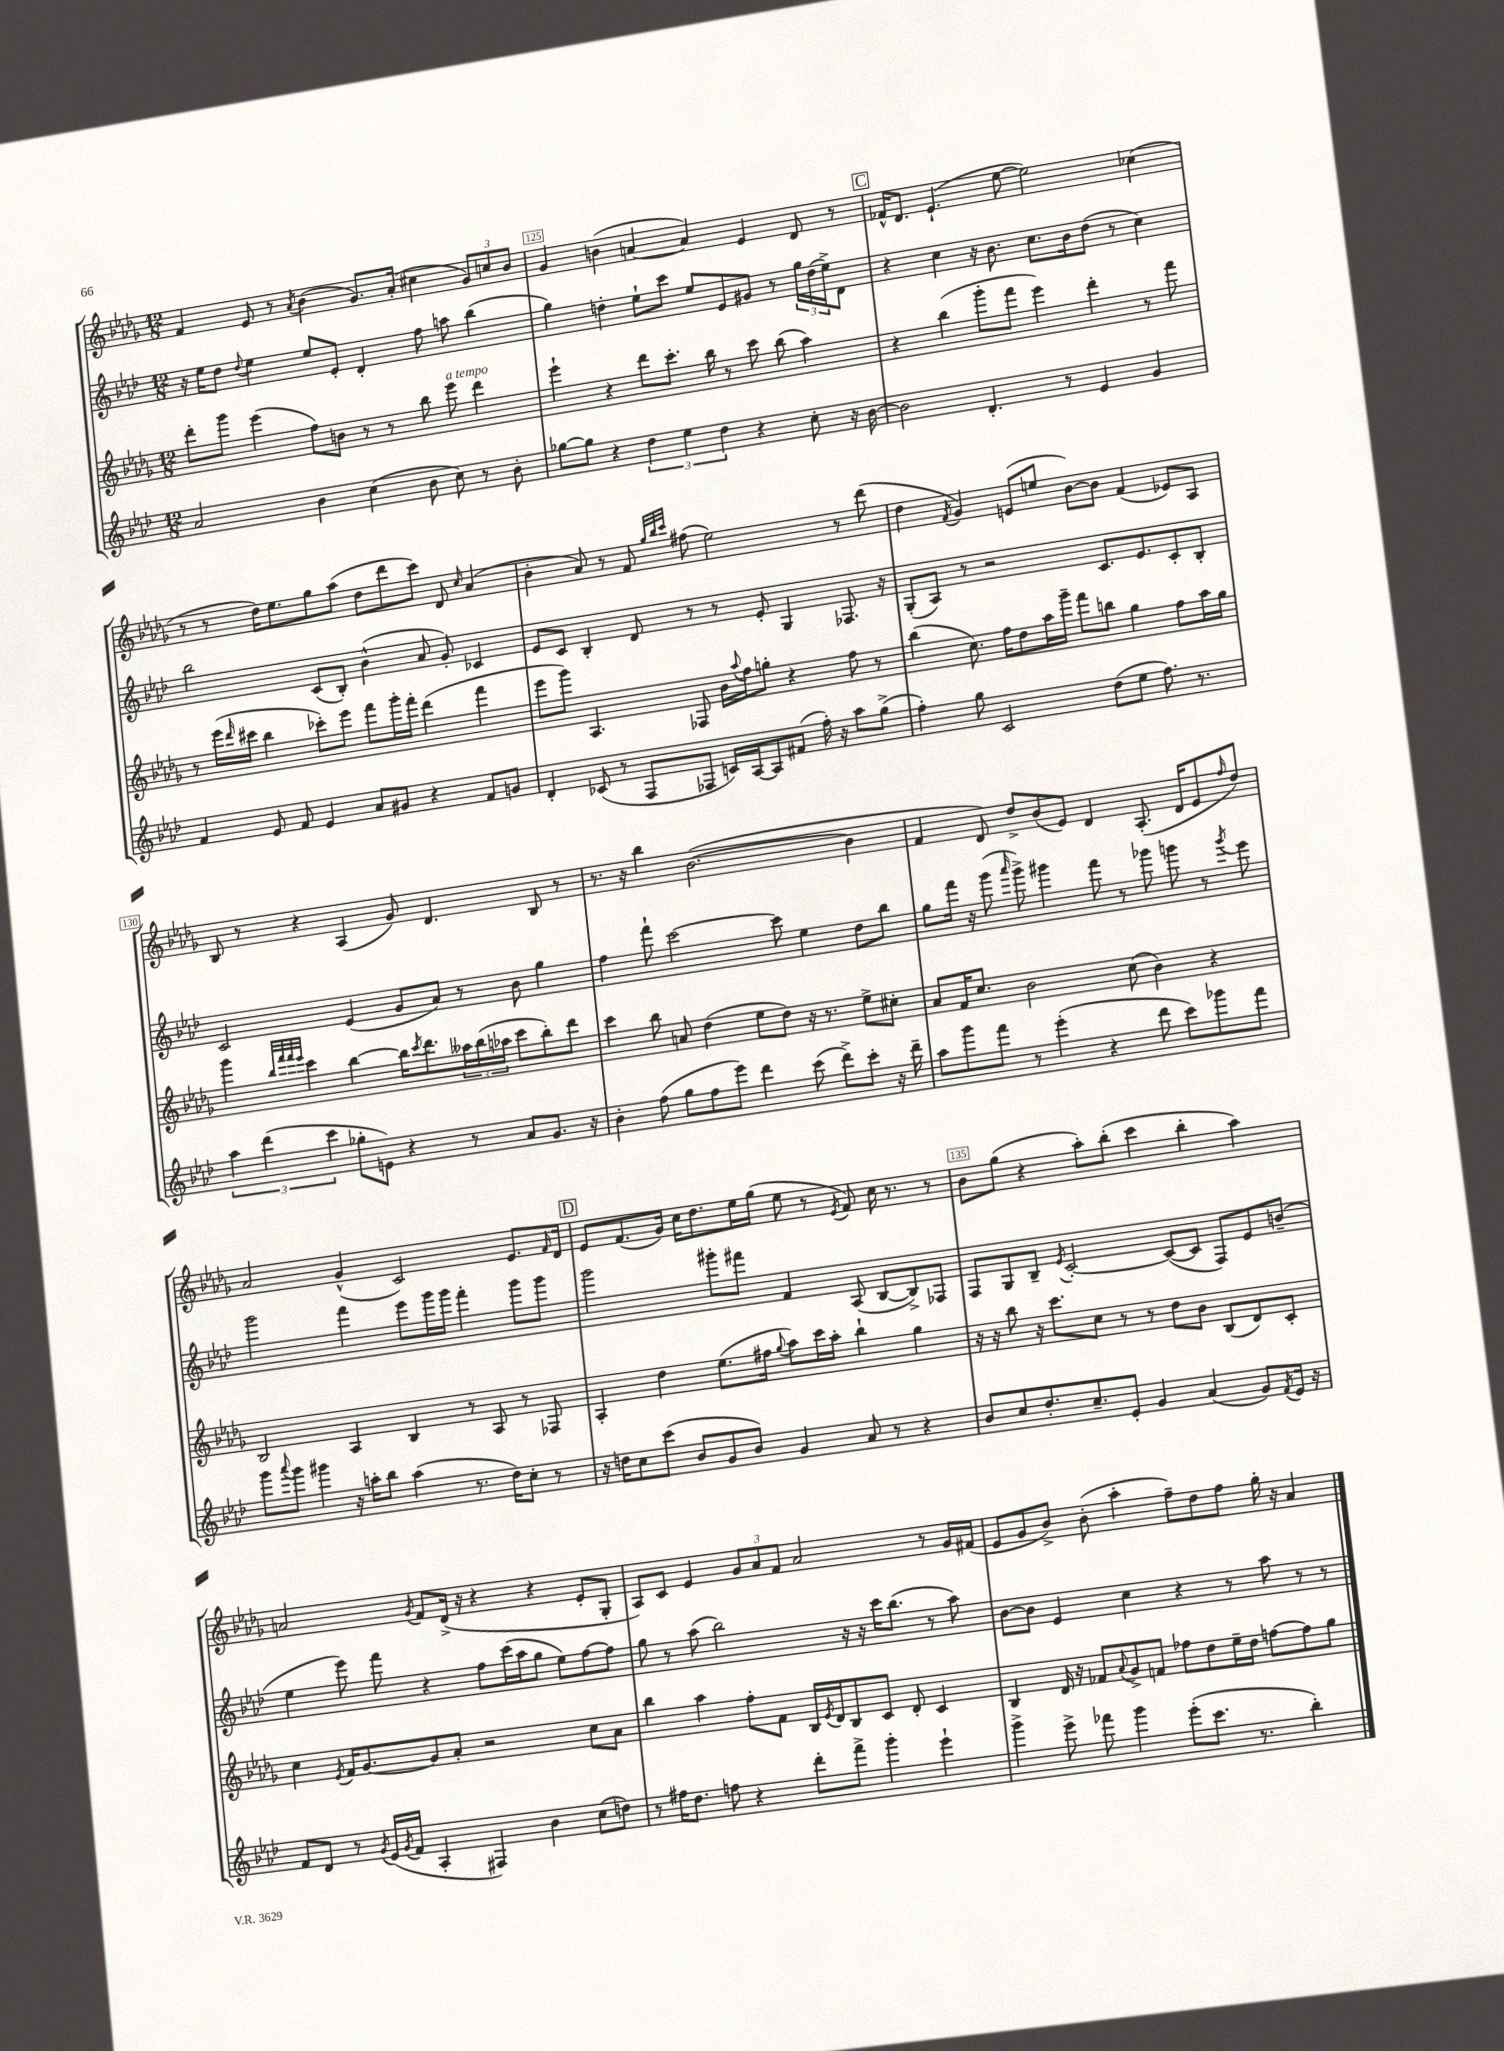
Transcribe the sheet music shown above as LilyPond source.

<<
\new StaffGroup <<
\new Staff = "s0" {
    \clef treble \key des \major \numericTimeSignature \time 12/8
    f'4 ees'8 r8 \acciaccatura { aes'8 } bes'4( ges'8.) aes'16-.( cis''4 \tuplet 3/2 { ges'8) c''8 bes'8 } |
    ges'4 b'4( a'4~ a'4) ees'4 des'8 r8 |
    \mark \markup { \box "C" } fes'16-^ des'8. ees'4.-!( ees''8~ ees''2) ces''4( |
    r8 r8 des''16) ees''8. ges''8 aes''8( des''8 des'''8 c'''8) des'8 \grace { c''16 } aes'4( |
    bes'4-. aes'8) r8 f'8 \grace { ges''32 bes''32 c'''32 } fis''8( ees''2) r8 des'''8( |
    des''4 \acciaccatura { f'8 } ges'4) e'8( e''8 bes'8~) bes'8 f'4( ees'8) aes8 |
    bes8 r8 r4 aes4( ges'8) des'4. bes8 r8 |
    r8. r16 bes''4 bes'2.~( bes'4 |
    f'4 des'8) des''8-> bes'8( ees'8) des'4 aes8.-.( des'16 ees'8 \grace { f''16 } des''8) |
    aes'2 ges'4-^( c'2) ees'8. \grace { f'16 } des'16 |
    \mark \markup { \box "D" } ees'8 f'8.( ges'16) c''16 des''8. ees''16 ges''16( ees''8 r8 \acciaccatura { ees'8 } f'8) c''16 r8. r8 |
    bes'8 ges''8( r4 aes''8-.) bes''8-.( c'''4 bes''4-. aes''4) |
    a'2 \acciaccatura { ges'8 } f'8 des'16->( r16 r4 r4 ees'8-. ges8-. |
    aes8) c'8 ees'4 \tuplet 3/2 { ges'8 aes'8 f'8 } aes'2 r8 ges'16 fis'16( |
    ees'8 ges'8 bes'8->) bes'8-.( aes''4-. f''8--) des''8 f''8 ges''16-. r16 aes'4 \bar "|." |
}
\new Staff = "s1" {
    \clef treble \key aes \major \numericTimeSignature \time 12/8
    r16 ees''16 des''8 \appoggiatura { des''8 } ees''4 ees''8 ees'8-. des'4-. f''8 a''8 bes''4( |
    g''4) d''4-. ees''8-! c'''8 ees''8 ees'8 gis'8 r8 \tuplet 3/2 { g''16 d''16( ees''16->) } des'8 |
    \mark \markup { \box "C" } r4 c''4 r16 bes'8. c''8. bes'16 des''8( r8 c''4) |
    bes''2 c'8( bes8-.) bes'4-^( aes'8 g'8-.) ces'4 |
    ees'8 c'8 bes4-. des'8 r8 r8 ees'8-. g4 fes8. r16 |
    g8-.( aes8) r8 r2 c'8. ees'8. c'8-. bes8-. |
    c'2 ees'4( g'8 aes'8) r8 bes'8 g''4 |
    f''4 f'''8-! c'''2~ c'''8 ees''4 des''8 bes''8 |
    g''8 f'''16 r16 g'''8( \grace { aes'''16 } g'''8->) gis'''4 f'''8 r8 ges'''8 g'''8 r8 \acciaccatura { g'''8 } ees'''8 |
    g'''2 f'''4 ees'''8 g'''16 g'''16 f'''4-. g'''8 g'''8 |
    \mark \markup { \box "D" } g'''2 gis'''8-. fis'''8 f'4 aes8( bes8~ bes8->) fes8 |
    f8 g8 bes8-- \acciaccatura { ees'8 } c'2~-. c'8~( c'8 f8) ees'8 b'8--( |
    ees''4 ees'''8) f'''8 r4 f''8 c'''16( aes''16 g''8 ees''8) f''8~ f''8 |
    g''8 r8 aes''8( bes''2) r16 r16 c'''16 bes''8.( r8 aes''8) |
    bes'8~ bes'8 ees'4 c''4 r4 r8 aes''8 r8 r8 \bar "|." |
}
\new Staff = "s2" {
    \clef treble \key des \major \numericTimeSignature \time 12/8
    des'''8-. ges'''8 ees'''4( f''8) b'8 r8 r8 bes''8 ees'''8^\markup { \italic "a tempo" } des'''4 |
    ees'''4-! r4 des'''8 c'''8.-. bes''16 r8 c'''8 bes''8( aes''4) |
    \mark \markup { \box "C" } r4 bes''4( ges'''8-. f'''8 ees'''4) des'''4-. r8 f'''8 |
    r8 ees'''16( \grace { des'''16 } cis'''16 bes''4 ces'''8-.) ees'''8 f'''8 ges'''16-. f'''16-. des'''4( f'''4 |
    ees'''8 ges'''8) aes4. fes8 bes'16 \appoggiatura { aes''8 } f''16 g''8-. r4 f''8 r8 |
    bes''4( c''8.) f''16 des''8 aes''16 ges'''16-- f'''8 b''8 ges''4 f''8 aes''16 ges''16 |
    ges'''4 \grace { bes''32 f'''32 f'''32 ees'''32 } c'''4 bes''4~ bes''16 \acciaccatura { c'''8 } des'''8. \tuplet 3/2 { aeses''16 bes''16( aes''16 } c'''8 bes''8-.) des'''8 |
    c'''4 bes''8 a'8 des''4( ees''8 des''8) r16 r8. ees''8-> cis''8-. |
    aes'8 f'16 c''8. bes'2 c''8( bes'4) r4 |
    bes2 aes4 bes4 r8 aes8 r8 fes8 |
    \mark \markup { \box "D" } aes4-. des''4 ees''8.( fis''16 \appoggiatura { ges''8 } aes''8) c'''16 aes''16-. bes''4-! ges''4 |
    r16 r16 bes''8 r16 c'''8. c''8 r8 r8 des''8 bes'8 bes8( des'8) c'8-. |
    c''4 \acciaccatura { ees'8 } f'16 ges'8.~ ges'8 aes'8-. r2 c''8 aes'8 |
    bes''4 aes''4 f''8-. f'8 bes16 \acciaccatura { ees'8 } des'16 bes8 c'8 des'8-. c'4 |
    bes4 des'16 r16 fes'8 \appoggiatura { aes'8 } ges'8-> f'8 fes''8 des''8 ees''16-- des''16 f''8~ f''8 ges''8 \bar "|." |
}
\new Staff = "s3" {
    \clef treble \key aes \major \numericTimeSignature \time 12/8
    aes'2 bes'4 c''4( bes'8 c''8) r8 bes'8-. |
    ges''8~ ges''8 r4 \tuplet 3/2 { des''4 ees''4 des''4 } r4 c''8-. r16 bes'16~ |
    \mark \markup { \box "C" } bes'2 des'4.-. r8 ees'4 g'4 |
    f'4 ees'8 f'8 ees'4 aes'8 gis'8 r4 f'8 g'8 |
    des'4-. ces'8( r8 f8 fes8 c'16) aes16~ aes8 fis'8( f''16-.) r16 aes''8 g''8->( |
    f''4-.) g''8 c'2 des''8( ees''8 f''8.) r8. |
    \tuplet 3/2 { aes''4 des'''4( c'''4 } ges''8-. e'8) r4 r8 aes'8 g'8. r16 |
    bes'4-. f''8( g''8 f''8 ees'''8) des'''4 c'''8( des'''8->) c'''8-. r16 des'''16-- |
    aes''8 g'''8 f'''8 r8 ees'''4-.( r4 des'''8 c'''8) ges'''8 f'''8 |
    g'''8 \appoggiatura { aes'''8 } g'''8 gis'''4 r16 a''16-. bes''8 a''4( r8. des''16) c''8-. r8 |
    \mark \markup { \box "D" } r16 d''16 c''8 c'''8( bes'8 g'8 bes'8) g'4 aes'8 r8 r4 |
    bes'8 c''8 des''8.-. c''8.-- ees'8-. g'4 aes'4( g'8) \acciaccatura { f'8 } ees'16 r16 |
    f'8 des'8 r8 \acciaccatura { g'8 } ees'16( \acciaccatura { g'8 } f'16 aes4-. fis4) bes'4 c''8( d''8) |
    r8 fis''16 des''8. f''8 r4 des'''8-. f'''8-> g'''4-. ees'''4-! |
    g'''4-> ees'''8-> fes'''8 g'''4 ees'''8-.( c'''8. r8. bes''4-.) \bar "|." |
}
>>
>>
\layout { \context { \Score currentBarNumber = #124 \override BarNumber.break-visibility = ##(#f #t #t) barNumberVisibility = #(every-nth-bar-number-visible 5) \override BarNumber.stencil = #(make-stencil-boxer 0.1 0.3 ly:text-interface::print) } }
